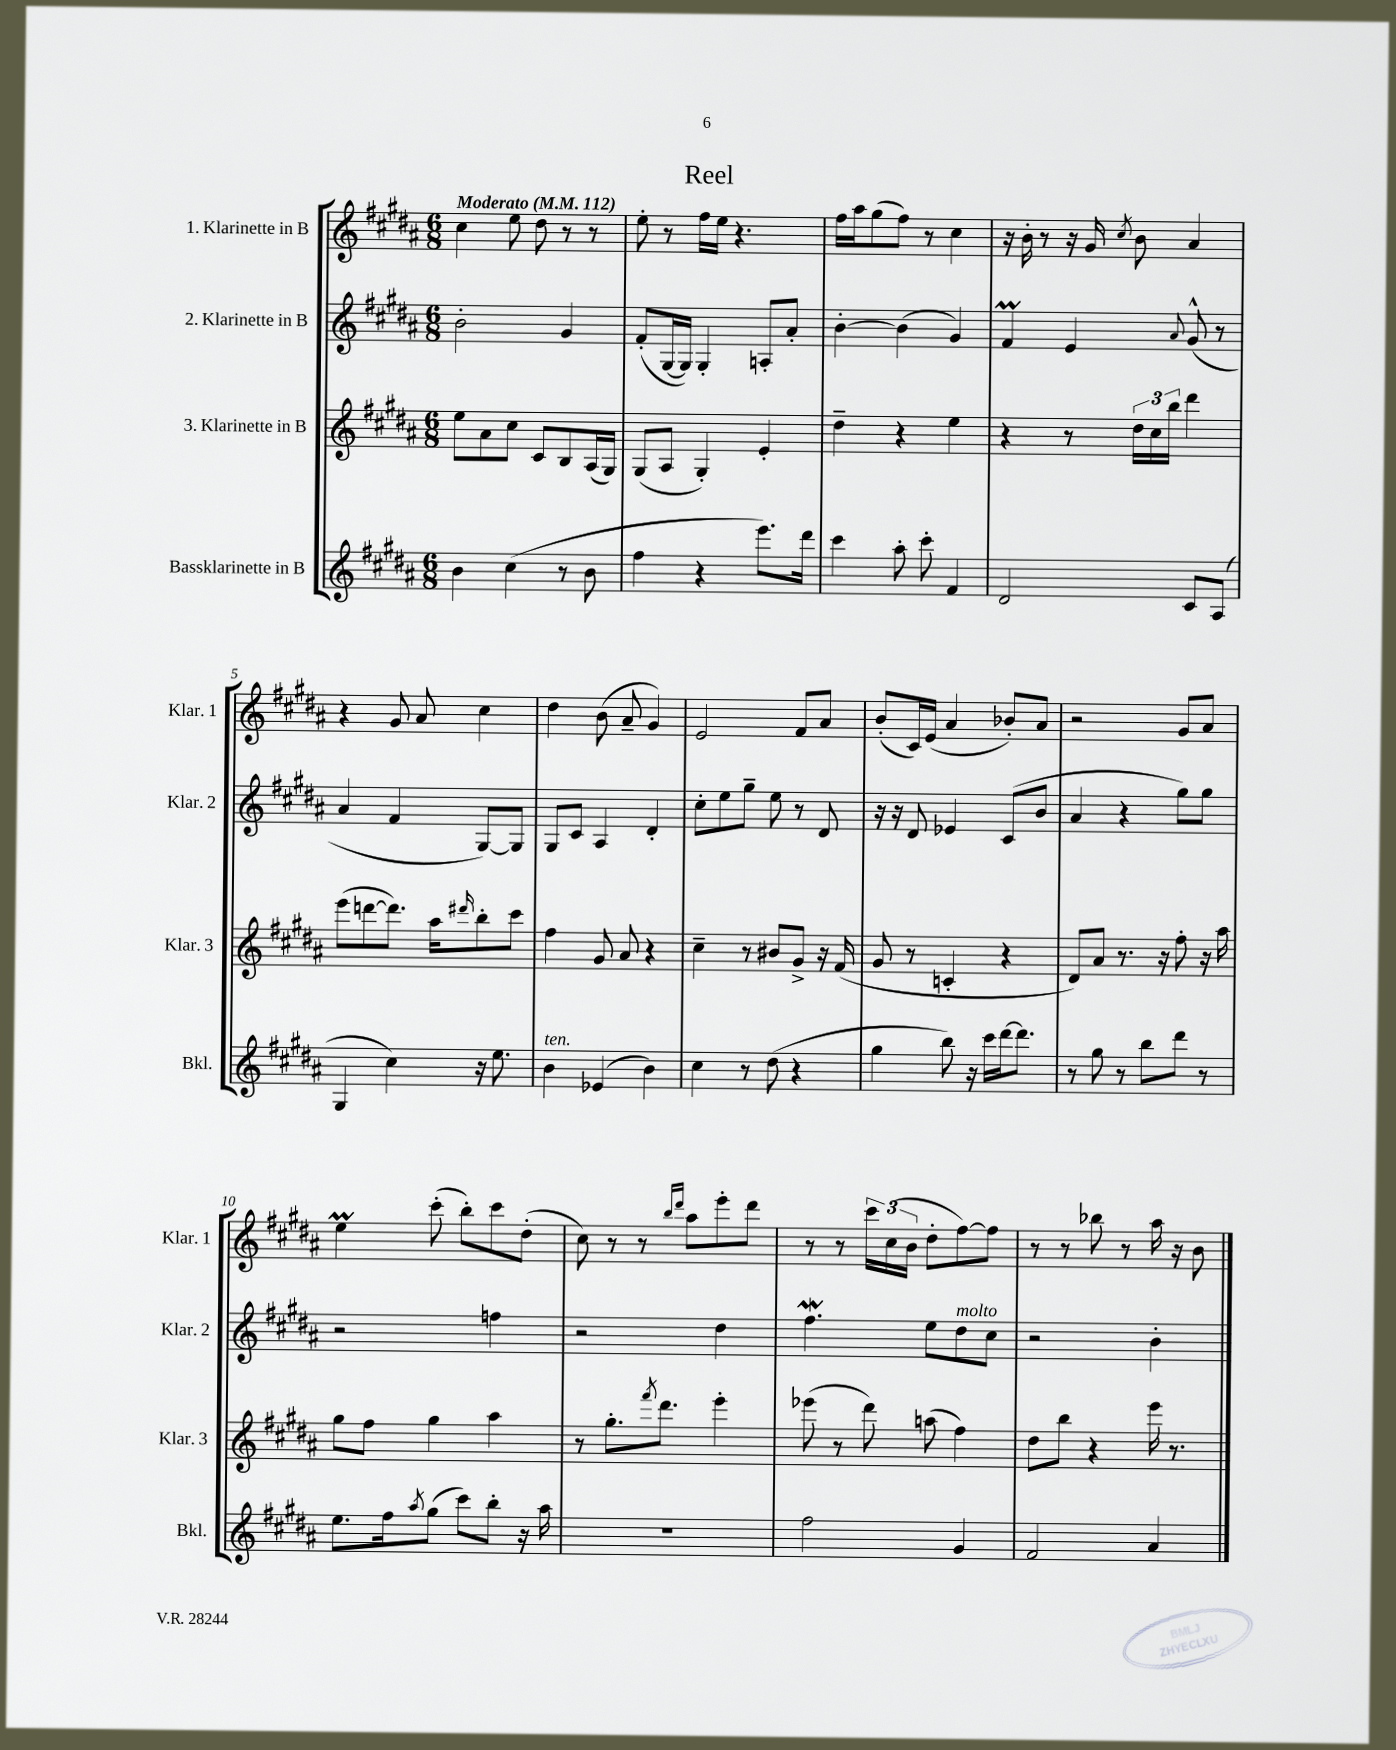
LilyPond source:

\header { title = "Reel" }
<<
\new StaffGroup <<
\new Staff = "s0" \with { instrumentName = "1. Klarinette in B" shortInstrumentName = "Klar. 1" } {
    \clef treble \key b \major \numericTimeSignature \time 6/8 \tempo "Moderato" 4 = 112
    cis''4 e''8 dis''8 r8 r8 |
    e''8-. r8 fis''16 e''16 r4. |
    fis''16 ais''16 gis''8( fis''8) r8 cis''4 |
    r16 b'16-. r8 r16 gis'16 \acciaccatura { cis''8 } b'8 ais'4 |
    r4 gis'8 ais'8 cis''4 |
    dis''4 b'8( ais'8-- gis'4) |
    e'2 fis'8 ais'8 |
    b'8-.( cis'16) e'16( ais'4 bes'8-.) ais'8 |
    r2 gis'8 ais'8 |
    e''4\prall cis'''8-.( b''8-.) cis'''8 dis''8-.( |
    cis''8) r8 r8 \grace { b''16 dis'''16 } ais''8 e'''8-. dis'''8 |
    r8 r8 \tuplet 3/2 { cis'''16 cis''16( b'16 } dis''8-. fis''8~) fis''8 |
    r8 r8 bes''8 r8 ais''16 r16 b'8 \bar "|." |
}
\new Staff = "s1" \with { instrumentName = "2. Klarinette in B" shortInstrumentName = "Klar. 2" } {
    \clef treble \key b \major \numericTimeSignature \time 6/8
    b'2-. gis'4 |
    fis'8-.( gis16~ gis16) gis4-. a8-. ais'8-. |
    b'4~-. b'4( gis'4) |
    fis'4\prall e'4 \appoggiatura { ais'8 } gis'8-^( r8 |
    ais'4 fis'4 gis8~) gis8 |
    gis8 cis'8 ais4 dis'4-. |
    cis''8-. e''8 gis''8-- e''8 r8 dis'8 |
    r16 r16 dis'8 ees'4 cis'8( b'8 |
    ais'4 r4 gis''8) gis''8 |
    r2 f''4 |
    r2 dis''4 |
    fis''4.\mordent e''8 dis''8^\markup { \italic "molto" } cis''8 |
    r2 b'4-. \bar "|." |
}
\new Staff = "s2" \with { instrumentName = "3. Klarinette in B" shortInstrumentName = "Klar. 3" } {
    \clef treble \key b \major \numericTimeSignature \time 6/8
    e''8 ais'8 cis''8 cis'8 b8 ais16( gis16) |
    gis8( ais8 gis4-.) e'4-. |
    dis''4-- r4 e''4 |
    r4 r8 \tuplet 3/2 { dis''16 cis''16 b''16 } dis'''4 |
    e'''8( d'''8~ d'''8.) ais''16 \grace { dis'''16 } b''8-. cis'''8 |
    fis''4 gis'8 ais'8 r4 |
    cis''4-- r8 bis'8 gis'8-> r16 fis'16( |
    gis'8 r8 c'4-. r4 |
    dis'8) ais'8 r8. r16 fis''8-. r16 ais''16 |
    gis''8 fis''8 gis''4 ais''4 |
    r8 gis''8.-. \acciaccatura { fis'''8 } dis'''8. e'''4-. |
    ees'''8( r8 dis'''8) a''8( fis''4) |
    dis''8 b''8 r4 e'''16 r8. \bar "|." |
}
\new Staff = "s3" \with { instrumentName = "Bassklarinette in B" shortInstrumentName = "Bkl." } {
    \clef treble \key b \major \numericTimeSignature \time 6/8
    b'4 cis''4( r8 b'8 |
    fis''4 r4 e'''8.) dis'''16 |
    cis'''4 ais''8-. cis'''8-. fis'4 |
    dis'2 cis'8 ais8( |
    gis4 cis''4) r16 e''8. |
    b'4^\markup { \italic "ten." } ees'4( b'4) |
    cis''4 r8 dis''8( r4 |
    gis''4 b''8) r16 cis'''16 dis'''16~ dis'''8. |
    r8 gis''8 r8 b''8 dis'''8 r8 |
    e''8. fis''16 \acciaccatura { ais''8 } gis''8( cis'''8) b''8-. r16 ais''16 |
    R2. |
    fis''2 gis'4 |
    fis'2 ais'4 \bar "|." |
}
>>
>>
